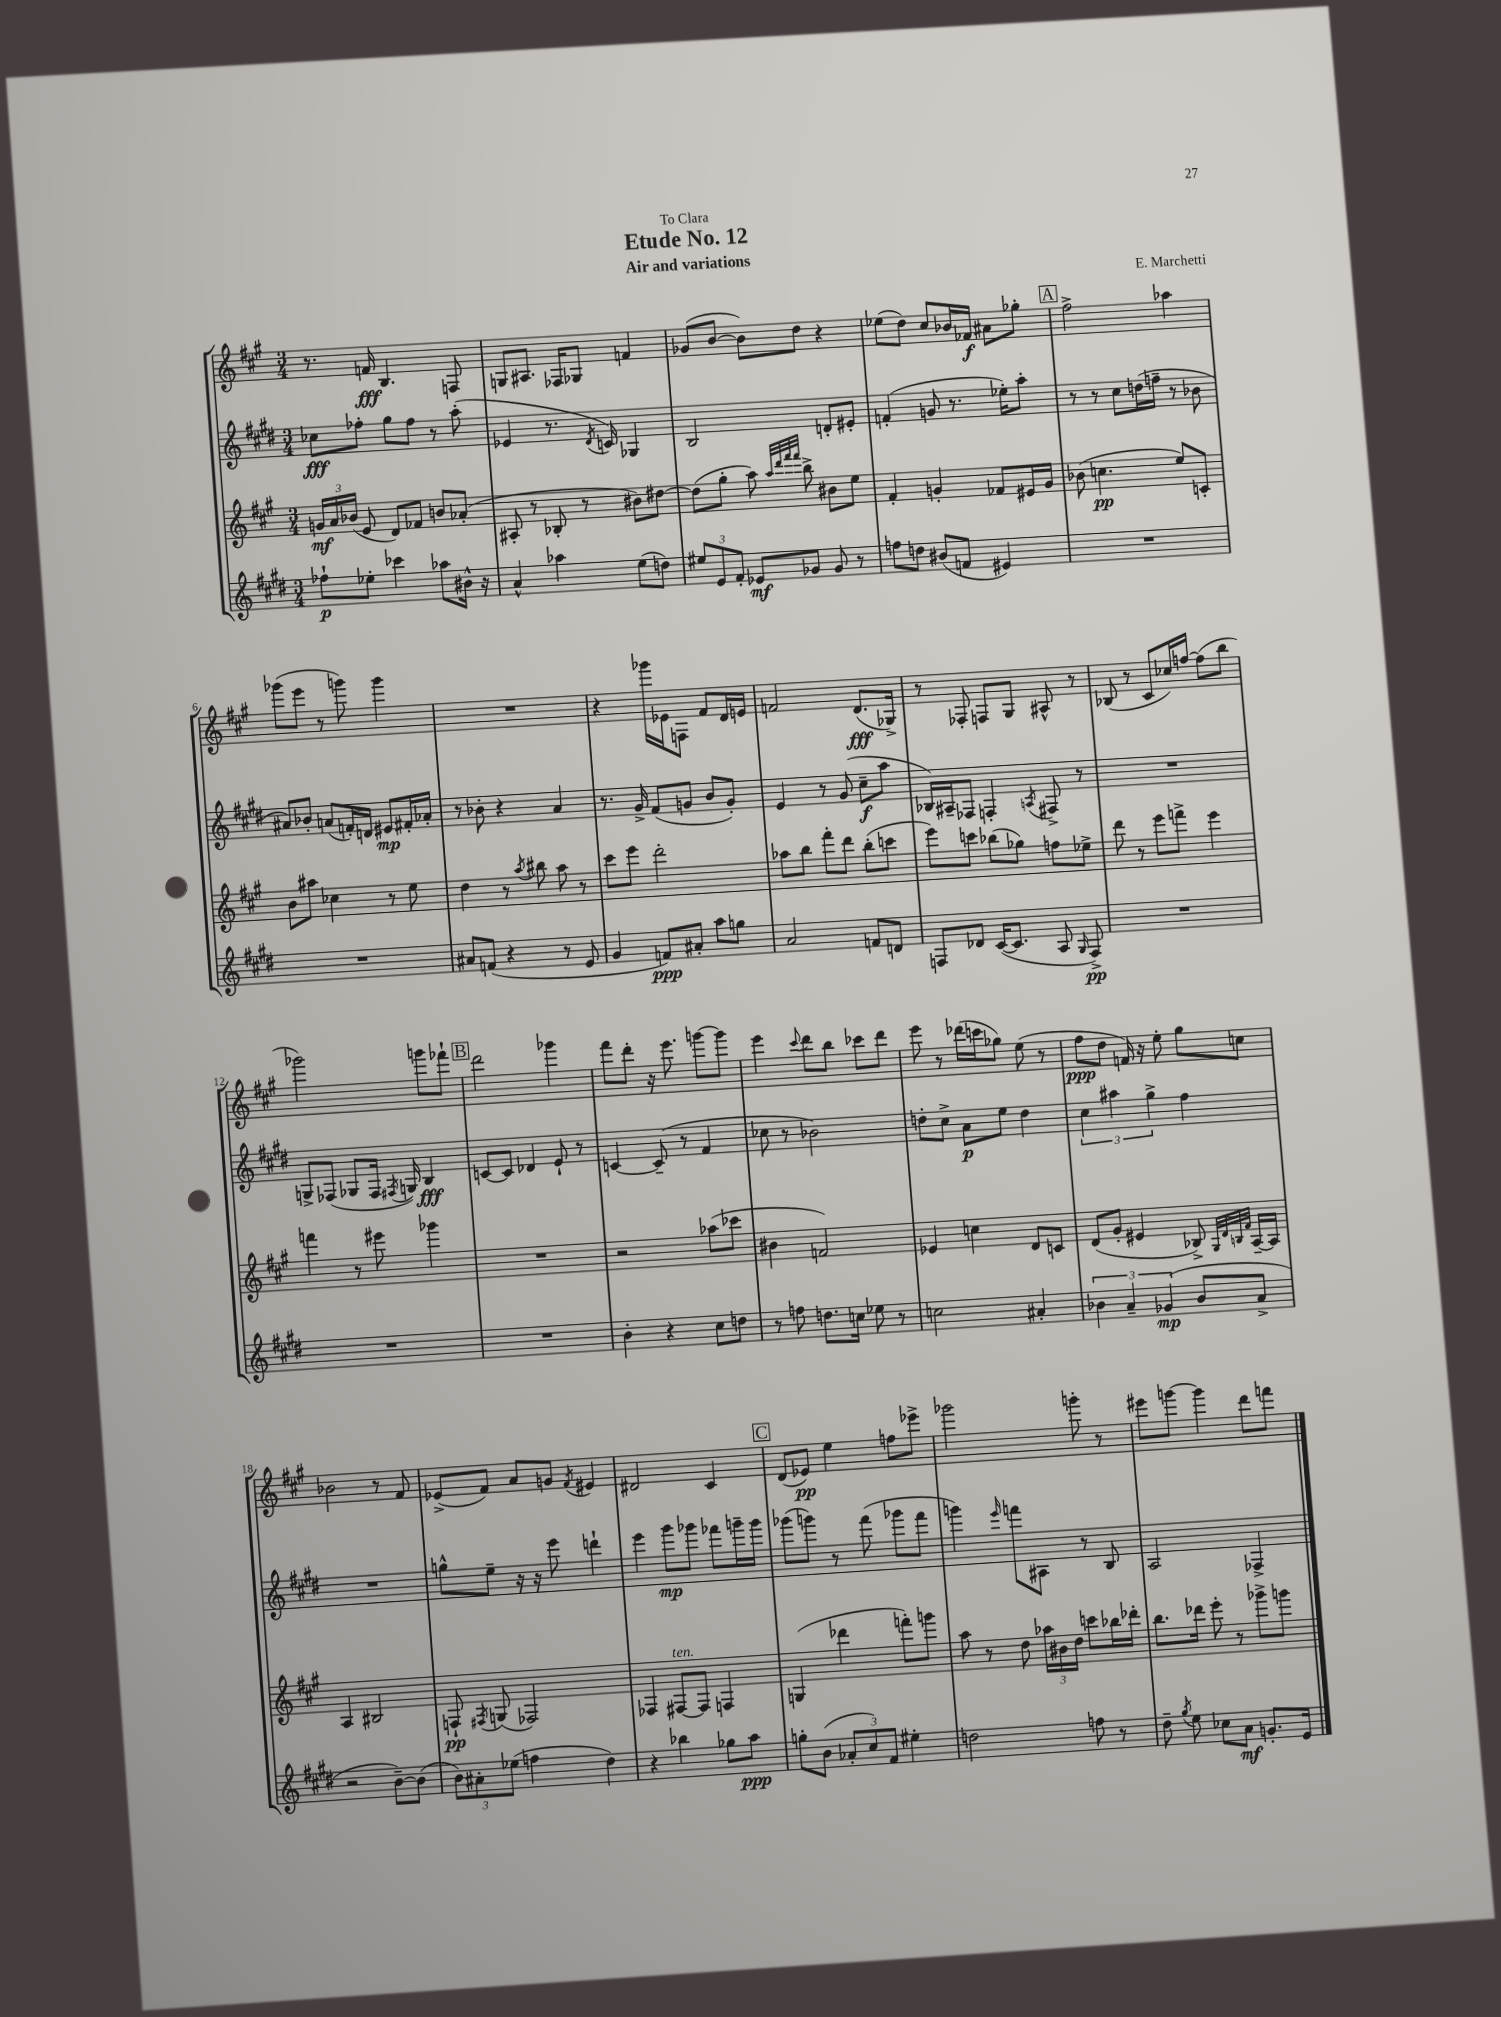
\header { title = "Etude No. 12" composer = "E. Marchetti" subtitle = "Air and variations" dedication = "To Clara" }
<<
\new StaffGroup <<
\new Staff = "s0" {
    \clef treble \key a \major \numericTimeSignature \time 3/4
    \autoBeamOff r8. f'16\fff b4. f8 |
    g8[ ais8.] fes16[ ges8] f'4 |
    ges'8[( b'8]~ b'8[) d''8] r4 |
    ees''8[( d''8]) cis''8[ bes'16 fes'16]\f ais'8[ ges''8]-. |
    \mark \markup { \box "A" } fis''2-> aes''4 |
    ges'''8[( e'''8] r8 g'''8) g'''4 |
    R2. |
    r4 ges'''16[ ees'16 f8] fis'8[ d'16 e'16] |
    f'2 d'8.[\fff( ges16]->) |
    r8 fes8-. f8[ gis8] ais8-^ r8 |
    bes8( r8 cis'8[ ces''16) f''16]~ f''8[( b''8] |
    ges'''2) g'''8[ fes'''8]-! |
    \mark \markup { \box "B" } d'''2 ges'''4 |
    fis'''8[ d'''8]-. r16 e'''8. g'''8[~ g'''8] |
    e'''4 \appoggiatura { cis'''8 } d'''8[ b''8] ces'''8[ d'''8] |
    e'''8 r8 des'''16[( c'''16 ges''8]) e''8( r8 |
    fis''8[\ppp d''8] f'16) r16 e''8-. gis''8[ c''8] |
    bes'2 r8 fis'8 |
    ees'8[->( fis'8]) a'8[ g'8] \acciaccatura { fis'8 } eis'4 |
    dis'2 cis'4 |
    \mark \markup { \box "C" } d'8[( ees'8]\pp) e''4 f''8[ ees'''8]-> |
    ges'''2 g'''8-. r8 |
    eis'''8[ g'''8]~ g'''4 d'''8[ f'''8] \bar "|." |
}
\new Staff = "s1" {
    \clef treble \key e \major \numericTimeSignature \time 3/4
    \autoBeamOff ces''8[\fff fes''8]-. gis''8[ fes''8] r8 a''8-.( |
    ees'4 r8. \acciaccatura { dis'8 } c'16) ges4 |
    b2 d'8[-. eis'8]-. |
    f'4-.( g'8 r8. ees''16[-.) a''8]-. |
    \mark \markup { \box "A" } r8 r8 cis''8[ d''16( f''16]-- r8 bes'8 |
    ais'8[) bes'8]-. a'8[( f'16-.) d'16] eis'8[\mp fis'16-. aes'16]-. |
    r8 bes'8-. r4 a'4 |
    r8. gis'16-> fis'8[( g'8] b'8[ g'8]-.) |
    e'4 r8 gis'8( cis''8[--\f a''8] |
    bes16[) ais16-- fes8] f4-. \acciaccatura { a8 } fis8-> r8 |
    R2. |
    g8[-> fes8]( ges8[ fes16] \acciaccatura { fis8 } g16) b4\fff |
    \mark \markup { \box "B" } c'8[~ c'8] des'4 e'8-! r8 |
    c'4~ c'8--( r8 fis'4 |
    ces''8 r8 bes'2) |
    d''8[-. cis''8]-> a'8[\p e''8] d''4 |
    \tuplet 3/2 { cis''4 ais''4 gis''4-> } fis''4 |
    R2. |
    g''8[-^ e''8]-- r16 r16 e'''8 d'''4-! |
    e'''4 gis'''8[\mp ges'''8] fes'''8[ g'''16-- g'''16] |
    \mark \markup { \box "C" } ges'''8[( g'''8]) r8 fis'''8( ges'''8[ fis'''8] |
    g'''4) \grace { e'''16 } f'''8[ ais8] r8 b8 |
    a2 fes4-> \bar "|." |
}
\new Staff = "s2" {
    \clef treble \key a \major \numericTimeSignature \time 3/4
    \autoBeamOff \tuplet 3/2 { g'16[\mf a'16 bes'16]( } e'8 d'8[) fes'8] b'8[ aes'8]-.( |
    ais8-. r8 bes8-. r8 bis'8[) dis''8]~ |
    dis''8[( gis''8]-. a''8) \grace { a''32[ d'''32 fis'''32 fis'''32] } b''8-> bis'8[ e''8] |
    fis'4-. g'4-. fes'8[ eis'16 g'16] |
    \mark \markup { \box "A" } bes'8( c''4.\pp e''8[) c'8]-. |
    b'8[ ais''8] ces''4 r8 e''8 |
    d''4 r8 \acciaccatura { a''8 } bis''8 a''8 r8 |
    cis'''8[ e'''8] d'''2-. |
    aes''8[ b''8] fis'''8[-. d'''8] b''8[-.( c'''8] |
    e'''8[) c'''8] bes''8[( ges''8]) f''8[ ees''8]-> |
    d'''8 r8 e'''8[ f'''8]-> e'''4 |
    f'''4 r8 eis'''8 ges'''4 |
    \mark \markup { \box "B" } R2. |
    r2 aes''8[( ces'''8] |
    bis'4 f'2) |
    ees'4 c''4 d'8[ c'8] |
    d'8[( gis'8]-. eis'4 bes8->) \grace { gis32[ d'32 b32 fis'32] } a16[~-- a16] |
    a4 bis2 |
    f8-!\pp \acciaccatura { fis8 } g8( fes2) |
    fes4 fis8[~^\markup { \italic "ten." } fis8] f4 |
    \mark \markup { \box "C" } g4( des'''4 f'''8[-.) g'''8] |
    a''8 r8 d''8 \tuplet 3/2 { aes''16[ bis'16 d''16] } c'''8[ bes''16 des'''16]-. |
    b''8.[ des'''16] e'''8-. r8 ges'''8[-> g'''8] \bar "|." |
}
\new Staff = "s3" {
    \clef treble \key e \major \numericTimeSignature \time 3/4
    \autoBeamOff fes''8[-!\p ees''8]-. ces'''4 aes''8[ bis'16]-^ r16 |
    a'4-^ aes''4 e''8[( d''8]) |
    \tuplet 3/2 { eis''8[ e'8 fis'8]-. } ees'8[\mf ges'8] ges'8 r8 |
    f''8[ d''8] bis'8[( f'8] eis'4) |
    \mark \markup { \box "A" } R2. |
    R2. |
    ais'8[ f'8]( r4 r8 e'8 |
    gis'4 f'8[\ppp) ais'8]-. a''8[ g''8] |
    a'2 f'8[ d'8] |
    f8[ des'8] cis'16[~( cis'8.] a8 \grace { gis16 } f8->\pp) |
    R2. |
    R2. |
    \mark \markup { \box "B" } R2. |
    b'4-. r4 cis''8[ d''8] |
    r8 f''8 d''8.[ c''16] ees''8 r8 |
    c''2 ais'4-. |
    \tuplet 3/2 { bes'4 a'4-- ges'4\mp( } bes'8[ a'8]-> |
    r2 b'8[~--) b'8]( |
    \tuplet 3/2 { b'8[) ais'8-. ees''8]( } f''4 dis''4) |
    r4 bes''4 ges''8[ a''8]\ppp |
    \mark \markup { \box "C" } g''8[-. b'8]( \tuplet 3/2 { aes'8[-. cis''8) fis'8] } eis''4-. |
    d''2 f''8 r8 |
    dis''8-- \acciaccatura { gis''8 } e''8 ces''8[ a'8]\mf g'8.[-. e'16] \bar "|." |
}
>>
>>
